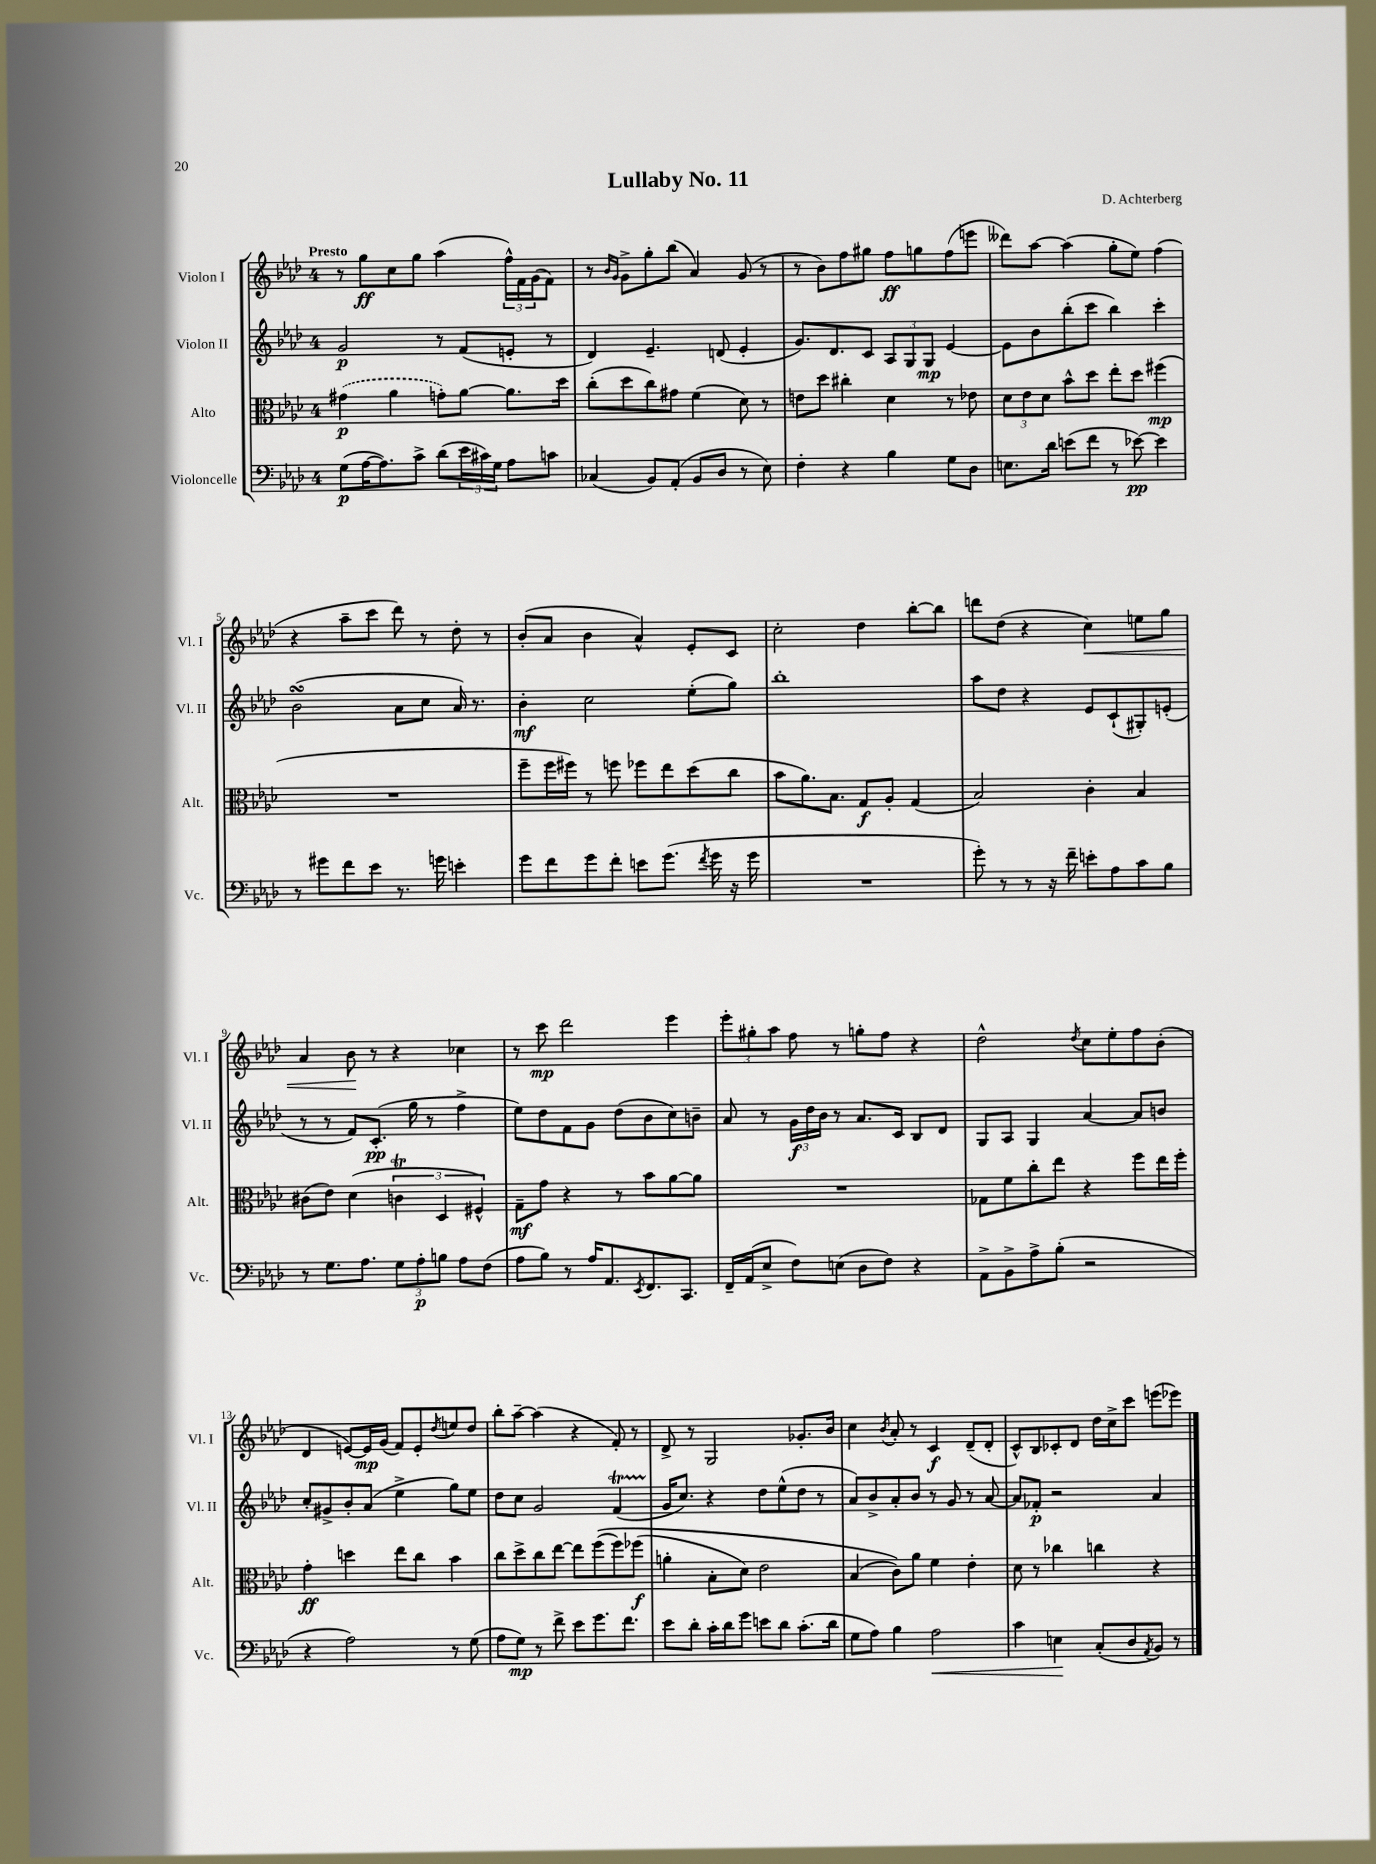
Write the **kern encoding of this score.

**kern	**dynam	**kern	**dynam	**kern	**dynam	**kern	**dynam
*part4	*part4	*part3	*part3	*part2	*part2	*part1	*part1
*staff4	*staff4	*staff3	*staff3	*staff2	*staff2	*staff1	*staff1
*I"Violoncelle	*	*I"Alto	*	*I"Violon II	*	*I"Violon I	*
*I'Vc.	*	*I'Alt.	*	*I'Vl. II	*	*I'Vl. I	*
*clefF4	*	*clefC3	*	*clefG2	*	*clefG2	*
*k[b-e-a-d-]	*	*k[b-e-a-d-]	*	*k[b-e-a-d-]	*	*k[b-e-a-d-]	*
*M4/4	*	*M4/4	*	*M4/4	*	*M4/4	*
=1	=1	=1	=1	=1	=1	=1	=1
!	!	!	!	!	!	!LO:TX:a:B:t=Presto	!
(8G\L	p	(4g#X\	p	2g/	p	8r	.
[16A-\K	.	.	.	.	.	8gg\L	ff
8.A-\])	.	.	.	.	.	.	.
.	.	4a-\	.	.	.	8cc\	.
8c^\J	.	.	.	.	.	8gg\J	.
(8d-\L	.	8gn'\L)	.	8r	.	(4aa-\	.
24e-\L	.	[8a-\J	.	(8f/L	.	.	.
24c#X\)	.	.	.	.	.	.	.
24G\JJ	.	.	.	.	.	.	.
8A-\L	.	8.a-\L]	.	8en'/J	.	24ff^^\LL)	.
.	.	.	.	.	.	24f\	.
.	.	.	.	.	.	(24g\J	.
8cn\J	.	.	.	8r	.	8f\J)	.
.	.	16dd-\Jk	.	.	.	.	.
=2	=2	=2	=2	=2	=2	=2	=2
(4C-X/	.	(8cc'\L	.	4d-/)	.	8r	.
.	.	.	.	.	.	16qqb-/LL	.
.	.	.	.	.	.	16qqg/JJ	.
.	.	8dd-\	.	.	.	8g^\L	.
8BB-/L)	.	8cc\)	.	4.e-~/	.	8gg'\	.
(8AA-'/J	.	8g#X\J	.	.	.	(8bb-\J	.
8BB-/L	.	(4f\	.	.	.	4a-/)	.
8D-/J	.	.	.	(8dn/	.	.	.
8r	.	8d-\)	.	4e-'/	.	(8g/	.
8E-\)	.	8r	.	.	.	8r	.
=3	=3	=3	=3	=3	=3	=3	=3
4F'\	.	8en\L	.	8.g/L)	.	8r	.
.	.	8dd-\J	.	.	.	8b-\L)	.
.	.	.	.	8.d-/	.	.	.
4r	.	4cc#X'\	.	.	.	8ff\	.
.	.	.	.	8c/J	.	8gg#X\J	.
4B-\	.	4d-\	.	12A-/L	.	8ff\L	ff
.	.	.	.	12G/	.	.	.
.	.	.	.	.	.	8ggn\	.
.	.	.	.	12G/J	mp	.	.
8G\L	.	8r	.	[4e-/	.	(8ff\	.
8D-\J	.	8e-X\	.	.	.	8eeen\J	.
=4	=4	=4	=4	=4	=4	=4	=4
8.En\L	.	12d-\L	.	8e-\L]	.	8ddd--X\L)	.
.	.	12e-\	.	.	.	.	.
.	.	.	.	8b-\	.	[8aa-\J	.
.	.	12d-\J	.	.	.	.	.
16d-\Jk	.	.	.	.	.	.	.
(8en\L	.	8b-^^\L	.	(8bb-'\	.	(4aa-\]	.
8f\J	.	8dd-\J	.	8ccc\J	.	.	.
8r	.	8ee-'\L	.	4bb-\)	.	8gg'\L	.
[8e-X\)	pp	8dd-\J	.	.	.	8ee-\J)	.
4e-\]	.	(4ff#X\	mp	4ccc'\	.	(4ff\	.
!!LO:LB:g=z
=5	=5	=5	=5	=5	=5	=5	=5
8r	.	1r	.	(2b-sSSS\	.	4r	.
8g#X\L	.	.	.	.	.	.	.
8f\	.	.	.	.	.	8aa-~\L	.
8e-\J	.	.	.	.	.	8ccc\J	.
8.r	.	.	.	8a-\L	.	8ddd-\)	.
.	.	.	.	8cc\J	.	8r	.
16gn\	.	.	.	.	.	.	.
4en'\	.	.	.	16a-/)	.	8dd-'\	.
.	.	.	.	8.r	.	.	.
.	.	.	.	.	.	8r	.
=6	=6	=6	=6	=6	=6	=6	=6
8g\L	.	8ff~\L	.	4b-'\	mf	(8b-'/L	.
8f\	.	16ff\L	.	.	.	8a-/J	.
.	.	16ff#X\JJ)	.	.	.	.	.
8g\	.	8r	.	2cc\	.	4b-\	.
8f'\J	.	8ffn\	.	.	.	.	.
8en\L	.	8ff-X\L	.	.	.	4a-^^/)	.
(8.g\J	.	8ee-\	.	.	.	.	.
.	.	(8dd-\	.	(8ee-'\L	.	8e-'/L	.
8qf/	.	.	.	.	.	.	.
16g\	.	.	.	.	.	.	.
16r	.	8cc\J	.	8gg\J)	.	8c/J	.
16g\	.	.	.	.	.	.	.
=7	=7	=7	=7	=7	=7	=7	=7
1r	.	8b-\L	.	1bb-'	.	2cc'\	.
.	.	8.a-\)	.	.	.	.	.
.	.	8.B-\J	.	.	.	.	.
.	.	8G/L	f	.	.	4dd-\	.
.	.	8A-'/J	.	.	.	.	.
.	.	(4G/	.	.	.	[8bb-'\L	.
.	.	.	.	.	.	8bb-\J]	.
=8	=8	=8	=8	=8	=8	=8	=8
8g'\)	.	2B-/)	.	8aa-\L	.	8dddn\L	.
8r	.	.	.	8dd-\J	.	(8dd-\J	.
8r	.	.	.	4r	.	4r	.
16r	.	.	.	.	.	.	.
16f~\	.	.	.	.	.	.	.
!	!	!	!	!	!	!	!LO:HP:b
8en'\L	.	4c'\	.	8e-/L	.	4cc\)	<
8A-\	.	.	.	(8c`/	.	.	.
8c\	.	4B-/	.	8G#X'/)	.	8een\L	.
8B-\J	.	.	.	(8en'/J	.	8gg\J	.
!!LO:LB:g=z
=9	=9	=9	=9	=9	=9	=9	=9
8r	.	(8c#X\L	.	8r	.	4a-/	.
8.G\L	.	8e-\J)	.	8r	.	.	.
.	.	(4d-\	.	8f/L)	.	8b-\	.
8.A-\J	.	.	.	.	.	.	.
.	.	.	.	(8.c'/J	pp	8r	[
12G\L	.	6cnt\	.	.	.	4r	.
.	.	.	.	16gg\	.	.	.
12A-'\	p	.	.	.	.	.	.
.	.	.	.	8r	.	.	.
12Bn\J	.	6D-/	.	.	.	.	.
8A-\L	.	.	.	4ff^\	.	4cc-X\	.
.	.	6F#X^^/)	.	.	.	.	.
(8F\J	.	.	.	.	.	.	.
=10	=10	=10	=10	=10	=10	=10	=10
8A-\L	.	8G~\L	mf	8ee-\L)	.	8r	.
8B-\J)	.	8g\J	.	8dd-\	.	8ccc\	mp
8r	.	4r	.	8f\	.	2ddd-\	.
16A-/KL	.	.	.	8g\J	.	.	.
8.AA-/	.	.	.	.	.	.	.
.	.	8r	.	(8dd-\L	.	.	.
8qEE-/	.	.	.	.	.	.	.
8.FF/	.	8b-\L	.	8b-\	.	.	.
.	.	[8a-\	.	8cc\)	.	4eee-\	.
8.CC/J	.	.	.	.	.	.	.
.	.	8a-\J]	.	8bn~\J	.	.	.
=11	=11	=11	=11	=11	=11	=11	=11
16FF~/LL	.	1r	.	8a-/	.	12eee-'\L	.
(16AA-/J	.	.	.	.	.	.	.
.	.	.	.	.	.	12gg#X'\	.
8E-^/J	.	.	.	8r	.	.	.
.	.	.	.	.	.	12aa-\J	.
8F\L)	.	.	.	24g\LL	f	8ff\	.
.	.	.	.	24dd-\	.	.	.
.	.	.	.	24b-\JJ	.	.	.
(8En\J	.	.	.	8r	.	8r	.
8D-\L	.	.	.	8.a-/L	.	8ggn'\L	.
8F\J)	.	.	.	.	.	8ff\J	.
.	.	.	.	16c/Jk	.	.	.
4r	.	.	.	8B-/L	.	4r	.
.	.	.	.	8d-/J	.	.	.
=12	=12	=12	=12	=12	=12	=12	=12
8AA-^\L	.	8G-X\L	.	8G/L	.	2dd-^^\	.
8BB-^\	.	8f\	.	8A-/J	.	.	.
8A-^\	.	8cc'\	.	4G/	.	.	.
(8B-'\J	.	8ee-\J	.	.	.	.	.
.	.	.	.	.	.	8qdd-/	.
2r	.	4r	.	[4a-/	.	8cc\L	.
.	.	.	.	.	.	8ee-'\	.
.	.	8ff\L	.	8a-/L]	.	8ff\	.
.	.	16ee-\L	.	8bn/J	.	(8b-'\J	.
.	.	16ff'\JJ	.	.	.	.	.
!!LO:LB:g=z
=13	=13	=13	=13	=13	=13	=13	=13
4r	.	4g'\	ff	8cc'/L	.	4d-/	.
.	.	.	.	8g#X^/	.	.	.
2A-\)	.	4ddn\	.	8b-'/	.	[8en/L)	.
.	.	.	.	(8a-/J	.	16e/L]	mp
.	.	.	.	.	.	(16g/JJ	.
.	.	8ee-\L	.	4ee-^\	.	8f/L)	.
.	.	8cc\J	.	.	.	8e'/	.
.	.	.	.	.	.	8qdd-/	.
8r	.	4b-\	.	8gg\L)	.	8een/	.
(8G\	.	.	.	8ee-\J	.	8dd-/J	.
=14	=14	=14	=14	=14	=14	=14	=14
8A-\L	.	8cc\L	.	8dd-\L	.	8bb-'\L	.
8G\J)	mp	8dd-^\	.	8cc\J	.	[8aa-~\J	.
8r	.	8cc\	.	2g/	.	(4aa-\]	.
8f^\	.	[8ee-\J	.	.	.	.	.
8e-\L	.	8ee-\L]	.	.	.	4r	.
8.g\	.	((8ff\	.	.	.	.	.
.	.	8ff\)	.	(4fT/	.	8f'/)	.
8.f\J	.	.	.	.	.	.	.
.	.	(8ff-X\J	f	.	.	8r	.
=15	=15	=15	=15	=15	=15	=15	=15
8e-\L	.	4an'\	.	16g/KL	.	8d-^/	.
.	.	.	.	8.cc/J)	.	.	.
8d-'\J	.	.	.	.	.	8r	.
16c'\LL	.	8B-'\L	.	4r	.	2G/	.
16d-\J	.	.	.	.	.	.	.
8g\J	.	8d-\J)	.	.	.	.	.
8en\L	.	2e-\	.	8dd-\L	.	.	.
8d-\J	.	.	.	(8ee-^^\	.	.	.
(8.c'\L	.	.	.	8dd-\J	.	8.g-X'/L	.
.	.	.	.	8r	.	.	.
16d-\Jk	.	.	.	.	.	16b-/Jk	.
=16	=16	=16	=16	=16	=16	=16	=16
8G\L	.	(4B-/	.	8a-/L)	.	4cc\	.
8A-\J)	.	.	.	8b-^/	.	.	.
.	.	.	.	.	.	8qb-/	.
4B-\	.	8c\L))	.	8a-'/	.	8a-'/	.
.	.	8a-\J	.	8b-/J	.	8r	.
!	!LO:HP:b	!	!	!	!	!	!
2A-\	<	4f\	.	8r	.	4c/	f
.	.	.	.	8g/	.	.	.
.	.	4e-'\	.	8r	.	(8d-~/L	.
.	.	.	.	[8a-/	.	8d-'/J	.
=17	=17	=17	=17	=17	=17	=17	=17
4c\	.	8d-\	.	8a-/L]	.	8c^^/L)	.
.	.	8r	.	8f-X'/J	p	8B-/	.
4En\	.	4cc-X\	.	2r	.	8c-X'/	.
.	.	.	.	.	.	8d-/J	.
(8C'/L	[	4ccn\	.	.	.	16dd-\LL	.
.	.	.	.	.	.	16cc^\J	.
8D-/	.	.	.	.	.	8ccc\J	.
8qAA-/	.	.	.	.	.	.	.
8BB-/J)	.	4r	.	4a-/	.	(8eeen\L	.
8r	.	.	.	.	.	8eee-X\J)	.
==	==	==	==	==	==	==	==
*-	*-	*-	*-	*-	*-	*-	*-
